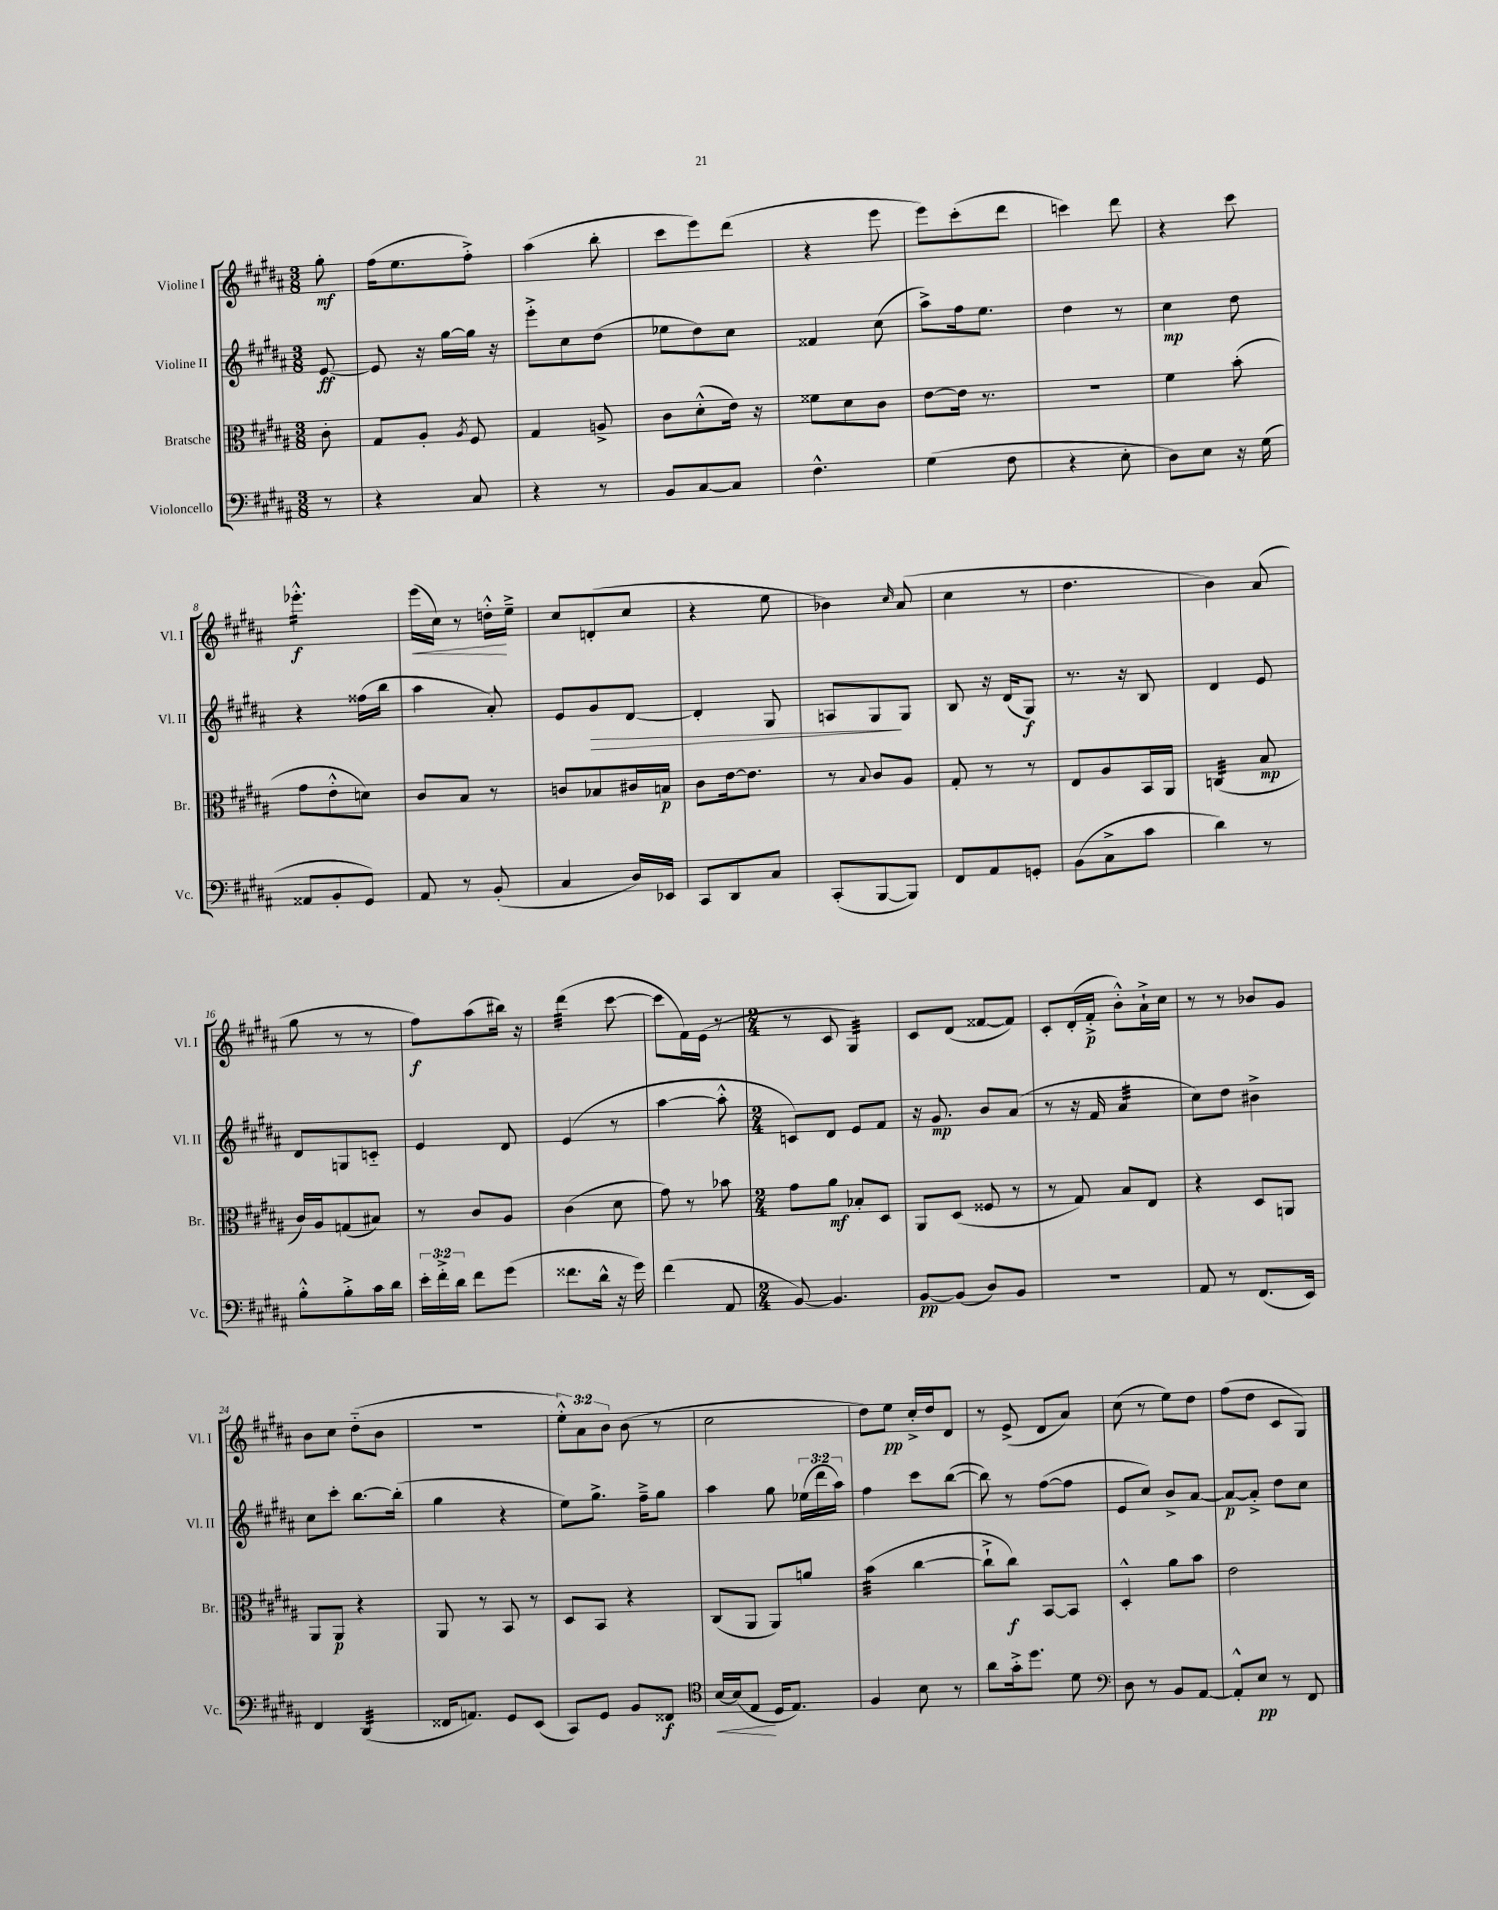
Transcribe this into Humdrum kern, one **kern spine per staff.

**kern	**kern	**kern	**kern
*staff4	*staff3	*staff2	*staff1
*clefF4	*clefC3	*clefG2	*clefG2
*k[f#c#g#d#a#]	*k[f#c#g#d#a#]	*k[f#c#g#d#a#]	*k[f#c#g#d#a#]
*M3/8	*M3/8	*M3/8	*M3/8
8r	8c#'\	[8e/	8gg#'\
=	=	=	=
4r	8G#/L	8e/]	(16ff#\LK
.	.	.	8.ee\
.	8A#'/J	16r	.
.	.	[16gg#\LL	.
.	8qA#/	.	.
8C#/	8F#/	16gg#\]JJ	8ff#'^\J)
.	.	16r	.
=	=	=	=
4r	4G#/	8eee'^\L	(4aa#\
.	.	8cc#\	.
8r	8A^/	(8dd#\J	8bb'\
=	=	=	=
8BB/L	8c#\L	8ee-\L	8ccc#\L
[8C#/	(8d#'^^\	8dd#\)	8eee\)
8C#/]J	16e\Jk)	8cc#\J	(8ddd#\J
.	16r	.	.
=	=	=	=
4.F#^^\	8f##\L	4f##/	4r
.	8d#\	.	.
.	8c#\J	(8cc#\	8eee\
=	=	=	=
(4G#\	[8e\L	8aa#^\L)	8eee\L)
.	16e\]Jk	16ff#\k	(8ccc#'\
.	8.r	8.ee\J	.
8F#\	.	.	8ddd#\J
=	=	=	=
4r	4.r	4dd#\	4ccc\)
8E'\	.	8r	8ddd#\
=	=	=	=
8D#\L)	4f#\	4cc#\	4r
8E\J	.	.	.
16r	(8b'\	8dd#\	8ccc#\
(16G#\	.	.	.
=	=	=	=
8AA##/L	8g#\L	4r	4.eee-'^^\
8BB'/	8e'^^\	.	.
8GG#/J)	8d\J)	(16ff##\LL	.
.	.	16bb\JJ	.
=	=	=	=
8AA#/	8c#/L	4aa#\	(16eee\LL
.	.	.	16cc#\JJ)
8r	8B/J	.	8r
(8BB'/	8r	8a#'/)	16dd'^^\LL
.	.	.	16ee~^\JJ
=	=	=	=
4C#/	8c/L	8e/L	8cc#/L
.	8B-/	8g#/	(8d'/
16D#/LL)	16c#/L	[8d#/J	8cc#/J
16EE-/JJ	16B/JJ	.	.
=	=	=	=
8CC#/L	8c#\L	4d#'/]	4r
8DD#/	[16e\k	.	.
.	8.e\]J	.	.
8C#/J	.	8G#/	8ee\
=	=	=	=
(8CC#'/L	8r	8A/L	4b-\)
.	8qqB/	.	.
[8BBB/	8c#/L	8G#/	.
.	.	.	16qqcc#/
8BBB/]J)	8A#/J	8G#/J	(8a#/
=	=	=	=
8FF#/L	8G#'/	8B/	4cc#\
8AA#/	8r	16r	.
.	.	(16d#/LK	.
8GG'/J	8r	8G#/J)	8r
=	=	=	=
(8BB\L	8E/L	8.r	4.dd#\
8C#^\	8A#/	.	.
.	.	16r	.
8c#\J	16BB/L	8B/	.
.	16AA#/JJ	.	.
=	=	=	=
4d#\)	(4C/	4d#/	4b\)
8r	8B/	8e/	(8a#/
=	=	=	=
8B'^^\L	16c#/LL)	8d#/L	8gg#\
.	16A#/J	.	.
8B'^\	(8G/	8G/	8r
16c#\L	8B#/J)	8c'~/J	8r
16d#\JJ	.	.	.
=	=	=	=
24e'\LL	8r	4e/	8ff#\L)
24f#'^\	.	.	.
24d#\JJ	.	.	.
8f#\L	8c#/L	.	(8aa#\
(8g#\J	8A#/J	8d#/	16bb#\Jk)
.	.	.	16r
=	=	=	=
8.f##\L	(4c#\	(4e/	(4ddd#\
16d#^^\Jk	.	.	.
16r	8d#\	8r	[8ccc#\
16g#\)	.	.	.
=	=	=	=
(4f#\	8g#\)	[4aa#\	8ccc#\]L
.	8r	.	16f#\L)
.	.	.	(16e\JJ
8AA#/	8b-\	8aa#'^^\]	8r
=	=	=	=
*M2/4	*M2/4	*M2/4	*M2/4
[8BB/)	8g#\L	8c/L)	8r
4.BB/]	8a#\J	8d#/J	8c#/
.	8B-'/L	8e/L	4G#/)
.	8D#/J	8f#/J	.
=	=	=	=
[8BB/L	8AA#/L	16r	8c#/L
.	.	8.g#/	.
(8BB/]J	(8D#/J	.	(8d#/J
8D#/L)	8F##/	8b/L	[8f##/L
8BB/J	8r	(8a#/J	8f##/]J)
=	=	=	=
2r	8r	8r	8c#'/L
.	8G#/)	16r	(16d#'/L
.	.	16f#/	16f#'^/JJ
.	8B/L	4a#/	8b'^^\L)
.	8E/J	.	16a#`^\L
.	.	.	16cc#\JJ
=	=	=	=
8AA#/	4r	8cc#\L)	8r
8r	.	8dd#\J	8r
(8.FF#/L	8D#/L	4b#^\	8b-/L
.	8AA/J	.	8g#/J
16EE/Jk)	.	.	.
=	=	=	=
4FF#/	8AA#/L	8cc#\L	8b\L
.	8AA#/J	8ccc#'\J	8cc#\J
(4DD#/	4r	[8.bb\L	(8dd#'~\L
.	.	.	8b\J
.	.	(16bb'\]Jk	.
=	=	=	=
16FF##/LK	8AA#/	4gg#\	2r
8.AA/J)	.	.	.
.	8r	.	.
8GG#/L	8BB/	4r	.
(8EE/J	8r	.	.
=	=	=	=
8CC#/L)	8D#/L	8ee\L)	12ee'^^\L)
.	.	.	12a#\
8GG#/J	8BB/J	8.gg#^\J	.
.	.	.	12b\J
8BB/L	4r	.	(8b\
.	.	16ff#~^\LK	.
8FF##/J	.	8gg#\J	8r
=	=	=	=
*clefC4	*	*	*
[16B/LL	(8C#/L	4aa#\	2cc#\
(16B/]J	.	.	.
8E/J	8AA#/J	.	.
16D#/LK	8AA#/L)	8gg#\	.
8.E/J)	.	.	.
.	8a/J	(24ee-\LL	.
.	.	24ddd#\	.
.	.	24aa#\JJ)	.
=	=	=	=
4F#/	(4b\	4ff#\	8dd#\L)
.	.	.	8ee\J
8B\	[4cc#\	8ccc#\L	16cc#'^/LL
.	.	.	16dd#/J
8r	.	([8bb\J	8d#/J
=	=	=	=
8a#\L	8cc#`^\]L	8bb\])	8r
16g#'^\k	8cc#\J)	8r	(8e^/
8.dd#\J	.	.	.
.	[8BB/L	([8ff#\L	8d#/L
8d#\	8BB/]J	8ff#\]J	8a#/J)
=	=	=	=
*clefF4	*	*	*
8D#\	4D#'^^/	8e/L	(8cc#\
8r	.	8cc#/J)	8r
8BB/L	8a#\L	8b^/L	8ee\L)
[8AA#/J	8b\J	[8a#/J	8dd#\J
=	=	=	=
8AA#'^^/]L	2e\	8a#/_L	(8ff#\L
8E/J	.	8a#'^/]J	8dd#\J
8r	.	8dd#\L	8c#/L
8FF#/	.	8cc#\J	8G#/J)
==	==	==	==
*-	*-	*-	*-
